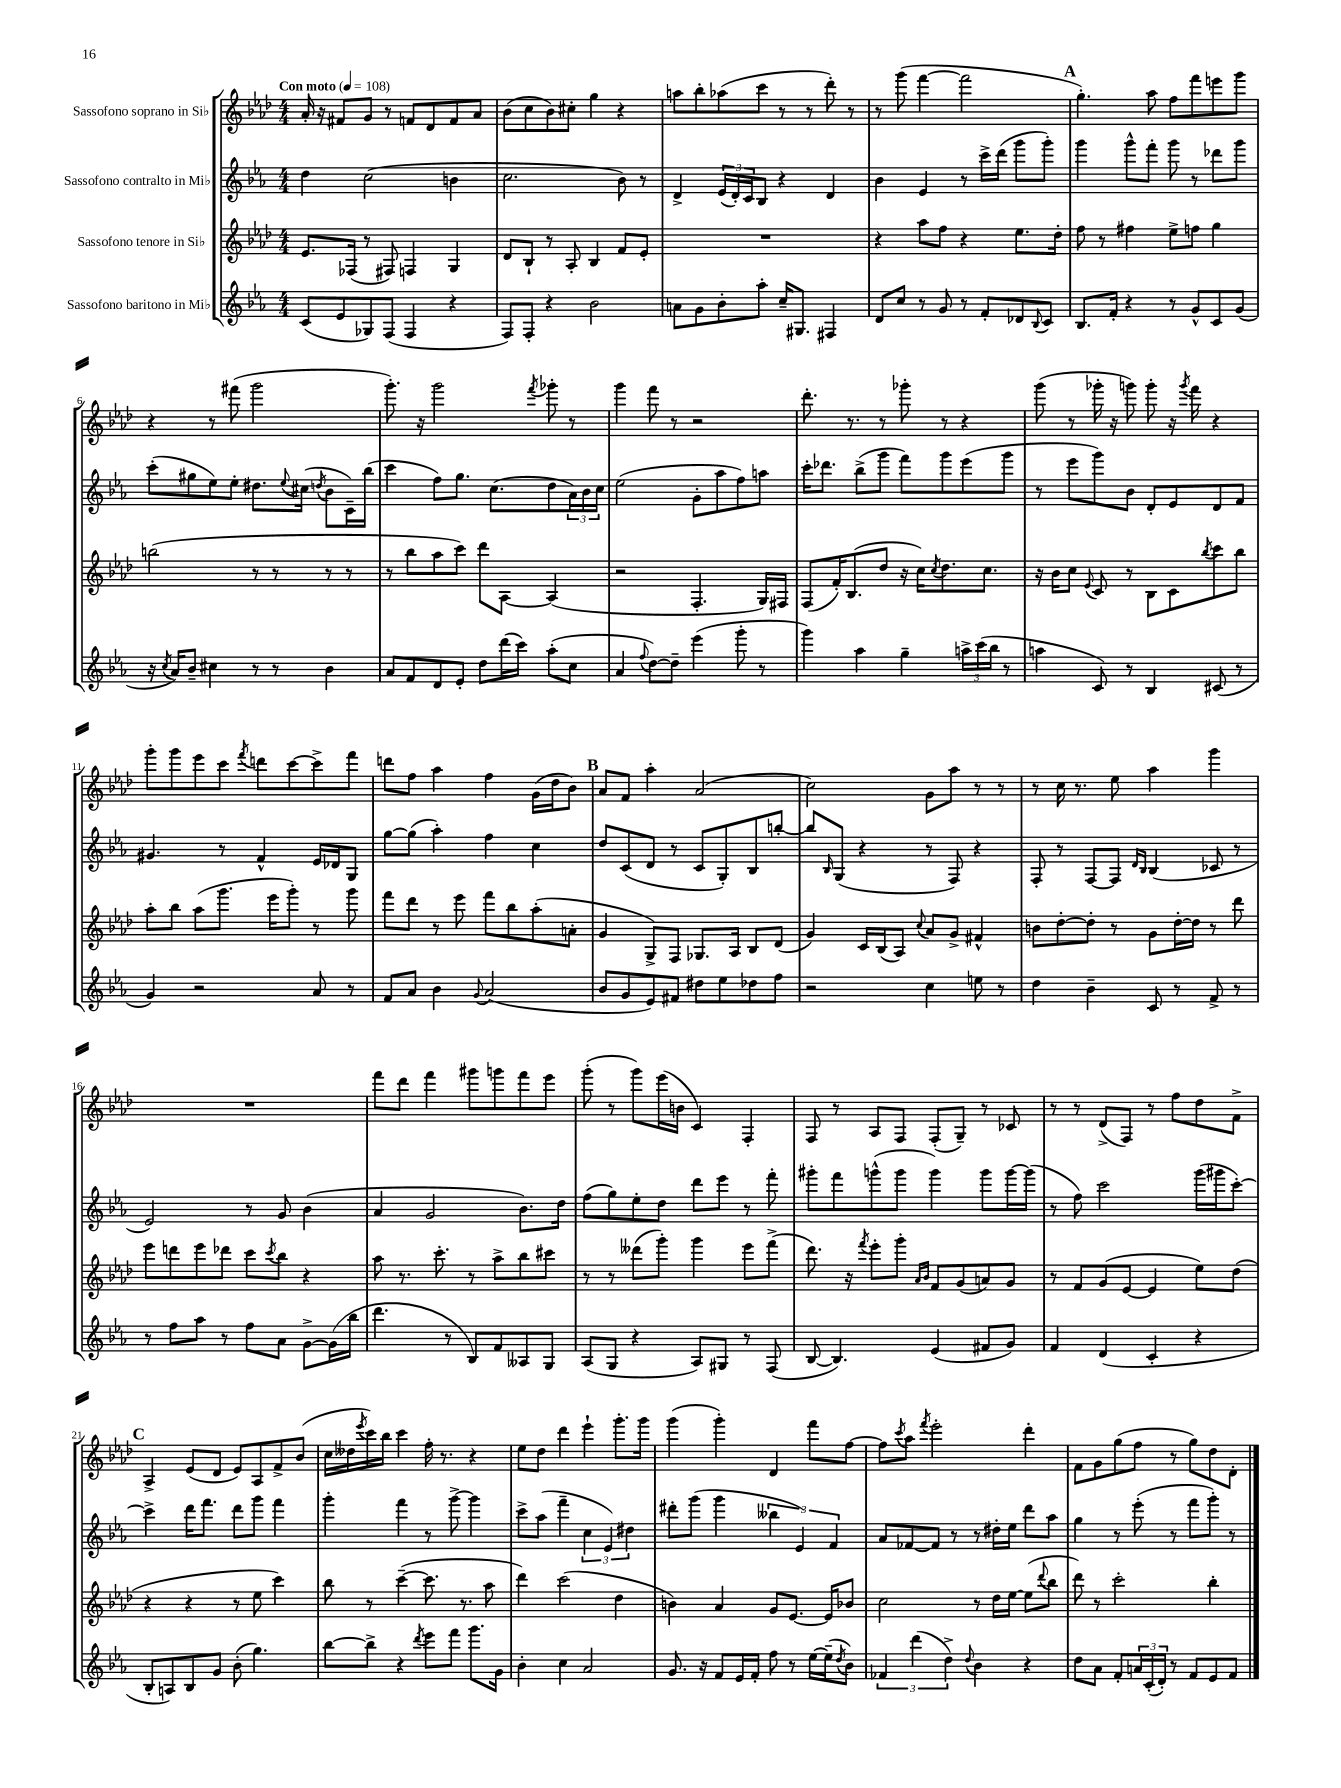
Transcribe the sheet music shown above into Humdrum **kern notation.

**kern	**kern	**kern	**kern
*part4	*part3	*part2	*part1
*staff4	*staff3	*staff2	*staff1
*I"Sassofono baritono in Mi♭	*I"Sassofono tenore in Si♭	*I"Sassofono contralto in Mi♭	*I"Sassofono soprano in Si♭
*clefG2	*clefG2	*clefG2	*clefG2
*k[b-e-a-]	*k[b-e-a-d-]	*k[b-e-a-]	*k[b-e-a-d-]
*M4/4	*M4/4	*M4/4	*M4/4
*MM108	*MM108	*MM108	*MM108
=1	=1	=1	=1
!	!	!	!LO:TX:a:B:t=Con moto
(8c/L	8.e-/L	4dd\	16a-'/
.	.	.	16r
8e-/	.	.	8f#X/L
.	(16F-X/Jk	.	.
8G-X/)	8r	(2cc\	8g/J
(8F/J	8F#X/)	.	8r
4F/	4Fn/	.	8fn/L
.	.	.	8d-/
4r	4G/	4bn\	8f/
.	.	.	8a-/J
=2	=2	=2	=2
8F/L)	8d-/L	2.cc\	(8b-\L
8F'/J	8B-`/J	.	8cc\
4r	8r	.	8b-\)
.	8A-'/	.	8cc#X'\J
2b-\	4B-/	.	4gg\
.	8f/L	8b-\)	4r
.	8e-'/J	8r	.
=3	=3	=3	=3
8an\L	1r	4d^/	8aan\L
8g\	.	.	8bb-'\
8b-'\	.	(24e-/LL	(8aa-X\
.	.	24d'/)	.
.	.	24c/J	.
8aa-'\J	.	8B-/J	8ccc\J
16cc~/KL	.	4r	8r
8.G#X/J	.	.	.
.	.	.	8r
4F#X/	.	4d/	8ddd-'\)
.	.	.	8r
=4	=4	=4	=4
8d/L	4r	4b-\	8r
8cc/J	.	.	(8ggg\
8r	8aa-\L	4e-/	[4fff\
8g/	8ff\J	.	.
8r	4r	8r	2fff\]
8f'/L	.	16ccc^\LL	.
.	.	(16ddd\JJ	.
8d-X/	8.ee-\L	8ggg\L	.
8qqB-/	.	.	.
8c/J	.	8ggg'\J)	.
.	16dd-'\Jk	.	.
!!LO:REH:place=s1:t=A
=5	=5	=5	=5
8.B-/L	8ff\	4ggg\	4.gg'\)
.	8r	.	.
16f'/Jk	.	.	.
4r	4ff#X\	8ggg^^\L	.
.	.	8fff'\J	8aa-\
8r	8ee-^\L	8ggg\	8ff\L
8g^^/L	8ffn\J	8r	8fff\
8c/	4gg\	8ddd-X\L	8eeen\
(8g/J	.	8ggg\J	8ggg\J
!!LO:LB:g=z
=6	=6	=6	=6
16r	(2bbn\	(8ccc'\L	4r
8qcc/	.	.	.
16a-/KL)	.	.	.
8b-~/J	.	8gg#X\	.
4cc#X\	.	8ee-\)	8r
.	.	8ee-'\J	(8fff#X\
8r	8r	8.dd#X\L	2ggg\
8r	8r	.	.
.	.	8qqee-/	.
.	.	(16cc#X\Jk	.
.	.	8qddn/	.
4b-\	8r	8b-\L	.
.	8r	16c~\L)	.
.	.	(16bb-\JJ	.
=7	=7	=7	=7
8a-/L	8r	4ccc\	8.ggg'\)
8f/	8bb-\L	.	.
.	.	.	16r
8d/	8aa-\	8ff\L)	2ggg\
8e-'/J	8ccc\J)	8.gg\J	.
8dd\L	8ddd-\L	.	.
.	.	(8.cc\L	.
(16ddd\L	[8A-\J	.	.
16ccc\JJ)	.	.	.
.	.	.	8qfff/
(8aa-'\L	(4A-/]	8dd\	8ggg-X'\
8cc\J	.	24a-\L)	8r
.	.	24b-\	.
.	.	24cc\JJ	.
=8	=8	=8	=8
4a-/	2r	(2ee-\	4ggg\
8qqff/	.	.	.
[8dd\L)	.	.	8fff\
8dd~\J]	.	.	8r
(4eee-\	4.F'/	8g'\L	2r
.	.	8aa-\	.
8ggg'\	.	8ff\)	.
8r	16G/LL)	8aan\J	.
.	16F#X/JJ	.	.
=9	=9	=9	=9
4ggg\)	(8F/L	16ccc'\KL	8.ddd-'\
.	.	8.ddd-X\J	.
.	16f'/K)	.	.
.	(8.B-/	.	8.r
4aa-\	.	(8bb-^\L	.
.	8dd-/J	8ggg\J	8r
4gg~\	16r	8fff\L)	8ggg-X'\
.	16cc\KL)	.	.
.	8qcc/	.	.
.	8.dd-\	8ggg\	8r
24aan^\LL	.	(8eee-\	4r
(24ccc\	.	.	.
.	8.cc\J	.	.
24bb-\JJ	.	.	.
8r	.	8ggg\J	.
=10	=10	=10	=10
4aan\	16r	8r	(8ggg\
.	16b-\KL	.	.
.	8cc\J	8eee-\L	8r
.	8qqe-/	.	.
8c/)	8c/	8ggg\)	16ggg-X'\
.	.	.	16r
8r	8r	8b-\J	8gggn\)
4B-/	8B-\L	8d'/L	8ggg'\
.	8c\	8e-/	16r
.	.	.	8qggg/
.	.	.	16fff\
.	8qbb-/	.	.
(8c#X/	8ccc\	8d/	4r
8r	8bb-\J	8f/J	.
!!LO:LB:g=z
=11	=11	=11	=11
4g/)	8aa-'\L	4.g#X/	8ggg'\L
.	8bb-\J	.	8ggg\
2r	(8aa-\L	.	8eee-\
.	8.ggg\J	8r	8ccc\J
.	.	.	8qfff/
.	.	4f^^/	8dddn\L
.	16eee-\KL	.	.
.	8ggg'\J)	.	[8ccc\
8a-/	8r	16e-/LL	8ccc^\]
.	.	16d-X/J	.
8r	8ggg\	8G/J	8fff\J
=12	=12	=12	=12
8f/L	8fff\L	[8gg\L	8dddn\L
8a-/J	8ddd-\J	(8gg\J]	8ff\J
4b-\	8r	4aa-'\)	4aa-\
.	8eee-\	.	.
8qqg/	.	.	.
(2a-/	8fff\L	4ff\	4ff\
.	8bb-\	.	.
.	(8aa-'\	4cc\	(16g\LL
.	.	.	16dd-\J
.	8an'\J	.	8b-\J)
!!LO:REH:place=s1:t=B
=13	=13	=13	=13
8b-/L	4g/	8dd/L	8a-/L
8g/	.	(8c/	8f/J
8e-/)	8G^/L)	8d/J	4aa-'\
8f#X/J	8F/J	8r	.
8dd#X\L	8.G-X/L	8c/L	(2a-/
8ee-\	.	8G'/)	.
.	16A-/Jk	.	.
8dd-X\	8B-/L	8B-/	.
8ff\J	(8d-/J	[8bbn'/J	.
=14	=14	=14	=14
2r	4g/)	8bb/L]	2cc\)
.	.	16qqB-/	.
.	.	(8G/J	.
.	16c/LL	4r	.
.	(16B-/J	.	.
.	8A-/J)	.	.
.	8qqcc/	.	.
4cc\	8a-/L	8r	8g\L
.	8g^/J	8F/)	8aa-\J
8een\	4f#X^^/	4r	8r
8r	.	.	8r
=15	=15	=15	=15
4dd\	8bn\L	8F'/	8r
.	[8dd-'\	8r	16cc\
.	.	.	8.r
4b-~\	8dd-'\J]	[8F/L	.
.	8r	8F/J]	8ee-\
.	.	16qqd/LL	.
.	.	16qqB-/JJ	.
8c/	8g\L	(4B-/	4aa-\
8r	[16dd-'\L	.	.
.	16dd-\JJ]	.	.
8f^/	8r	8c-X/	4ggg\
8r	8ddd-\	8r	.
!!LO:LB:g=z
=16	=16	=16	=16
8r	8eee-\L	2e-/)	1r
8ff\L	8dddn\	.	.
8aa-\J	8eee-\	.	.
8r	8ddd-X\J	.	.
8ff\L	8ccc\L	8r	.
.	8qccc/	.	.
8a-\J	8bb-\J	8g/	.
[8g^\L	4r	(4b-\	.
(16g\L]	.	.	.
16bb-\JJ	.	.	.
=17	=17	=17	=17
4.ddd\	8aa-\	4a-/	8fff\L
.	8.r	.	8ddd-\J
.	.	2g/	4fff\
.	8.ccc'\	.	.
8r	.	.	.
8B-/L)	8r	.	8ggg#X\L
8f/	8aa-^\L	.	8gggn\
8A--X/	8bb-\	8.b-\L)	8fff\
8G/J	8ccc#X\J	.	8eee-\J
.	.	16dd\Jk	.
=18	=18	=18	=18
(8A-/L	8r	(8ff\L	(8ggg'\
8G/J	8r	8gg\)	8r
4r	(8ddd--X\L	8ee-'\	8ggg\L)
.	8ggg'\J)	8dd\J	(16eee-\L
.	.	.	16bn\JJ
8A-/L)	4ggg\	8ddd\L	4c/)
8G#X/J	.	8eee-\J	.
8r	8eee-\L	8r	4F'/
(8F/	(8fff^\J	8fff'\	.
=19	=19	=19	=19
[8B-/	8.ddd-\)	8ggg#X'\L	8F/
4.B-/])	.	8fff\	8r
.	16r	.	.
.	8qfff/	.	.
.	8eee-'\L	(8gggn^^\	8A-/L
.	8ggg'\J	8ggg\J	8F/J
.	16qqa-/LL	.	.
.	16qqb-/JJ	.	.
(4e-/	8f/L	4ggg\)	(8F'/L
.	(8g/	.	8G~/J)
8f#X/L	8an/)	8ggg\L	8r
8g/J)	8g/J	[16ggg\L	8c-X/
.	.	(16ggg\JJ]	.
=20	=20	=20	=20
4f/	8r	8r	8r
.	8f/L	8ff\)	8r
(4d/	(8g/	2ccc\	(8d-^/L
.	[8e-/J	.	8F/J)
4c'/	4e-/]	.	8r
.	.	.	8ff\L
4r	8ee-\L)	(16ggg\LL	8dd-\
.	.	16ggg#X\J	.
.	(8dd-\J	[8ccc'\J)	8f^\J
!!LO:LB:g=z
!!LO:REH:place=s1:t=C
=21	=21	=21	=21
8B-'/L	4r	4ccc^\]	4A-^/
8An/)	.	.	.
8B-/	4r	16ddd\KL	(8e-/L
.	.	8.fff\J	.
8g/J	.	.	8d-/J
(8b-'\	8r	8ddd\L	8e-/L)
4.gg\)	8ee-\	8ggg\J	8A-/
.	4ccc\)	4fff\	8f^/
.	.	.	(8b-/J
=22	=22	=22	=22
[8bb-\L	8bb-\	4ggg'\	16cc\LL
.	.	.	16dd--X\
.	.	.	8qeee-/
8bb-^\J]	8r	.	16ccc\)
.	.	.	16bb-\JJ
4r	([4ccc~\	4fff\	4ccc\
8qddd/	.	.	.
8eee-\L	8.ccc\]	8r	16ff'\
.	.	.	8.r
8fff\J	.	[8ggg^\	.
.	8.r	.	.
8.ggg\L	.	4ggg\]	4r
.	8aa-\	.	.
16g\Jk	.	.	.
=23	=23	=23	=23
4b-'\	4ddd-\)	8ccc^\L	8ee-\L
.	.	(8aa-\J	8dd-\J
4cc\	(2ccc\	4fff~\	4ddd-\
2a-/	.	6cc\	4eee-`\
.	.	6e-/)	.
.	4dd-\	.	8.ggg'\L
.	.	6dd#X\	.
.	.	.	16ggg\Jk
=24	=24	=24	=24
8.g/	4bn\)	8ddd#X'\L	(4ggg\
.	.	(8ggg\J	.
16r	.	.	.
8f/L	4a-/	4ggg\	4ggg'\)
16e-/L	.	.	.
16f'/JJ	.	.	.
8ff\	8g/L	6bb--X\	4d-/
8r	[8.e-/J	.	.
.	.	6e-/)	.
[16ee-\LL	.	.	8fff\L
(16ee-~\J]	16e-/KL]	.	.
.	.	6f/	.
8qdd/	.	.	.
8b-\J)	8b-X/J	.	[8ff\J
=25	=25	=25	=25
6f-X/	2cc\	8a-/L	8ff\L]
.	.	.	8qccc/
.	.	[8f-X/	8aa-\J
(6ddd\	.	.	.
.	.	.	8qfff/
.	.	8f-/J]	2eee-'\
6dd^\)	.	.	.
.	.	8r	.
8qqdd/	.	.	.
4b-\	8r	8r	.
.	16dd-\LL	16dd#X'\LL	.
.	[16ee-\JJ	16ee-\JJ	.
4r	(8ee-\L]	8ddd\L	4ddd-'\
.	8qqddd-/	.	.
.	8bb-\J	8aa-\J	.
=26	=26	=26	=26
8dd\L	8ddd-\)	4gg\	8f\L
8a-\J	8r	.	8g\
8f'/L	2ccc'\	8r	(8gg\
24an/L	.	(8eee-'\	8ff\J
(24c'/	.	.	.
24d'/JJ)	.	.	.
8r	.	8r	8r
8f/L	.	8fff\L	8gg\L)
8e-/	4bb-'\	8ggg'\J)	8dd-\
8f/J	.	8r	8d-'\J
==	==	==	==
*-	*-	*-	*-
